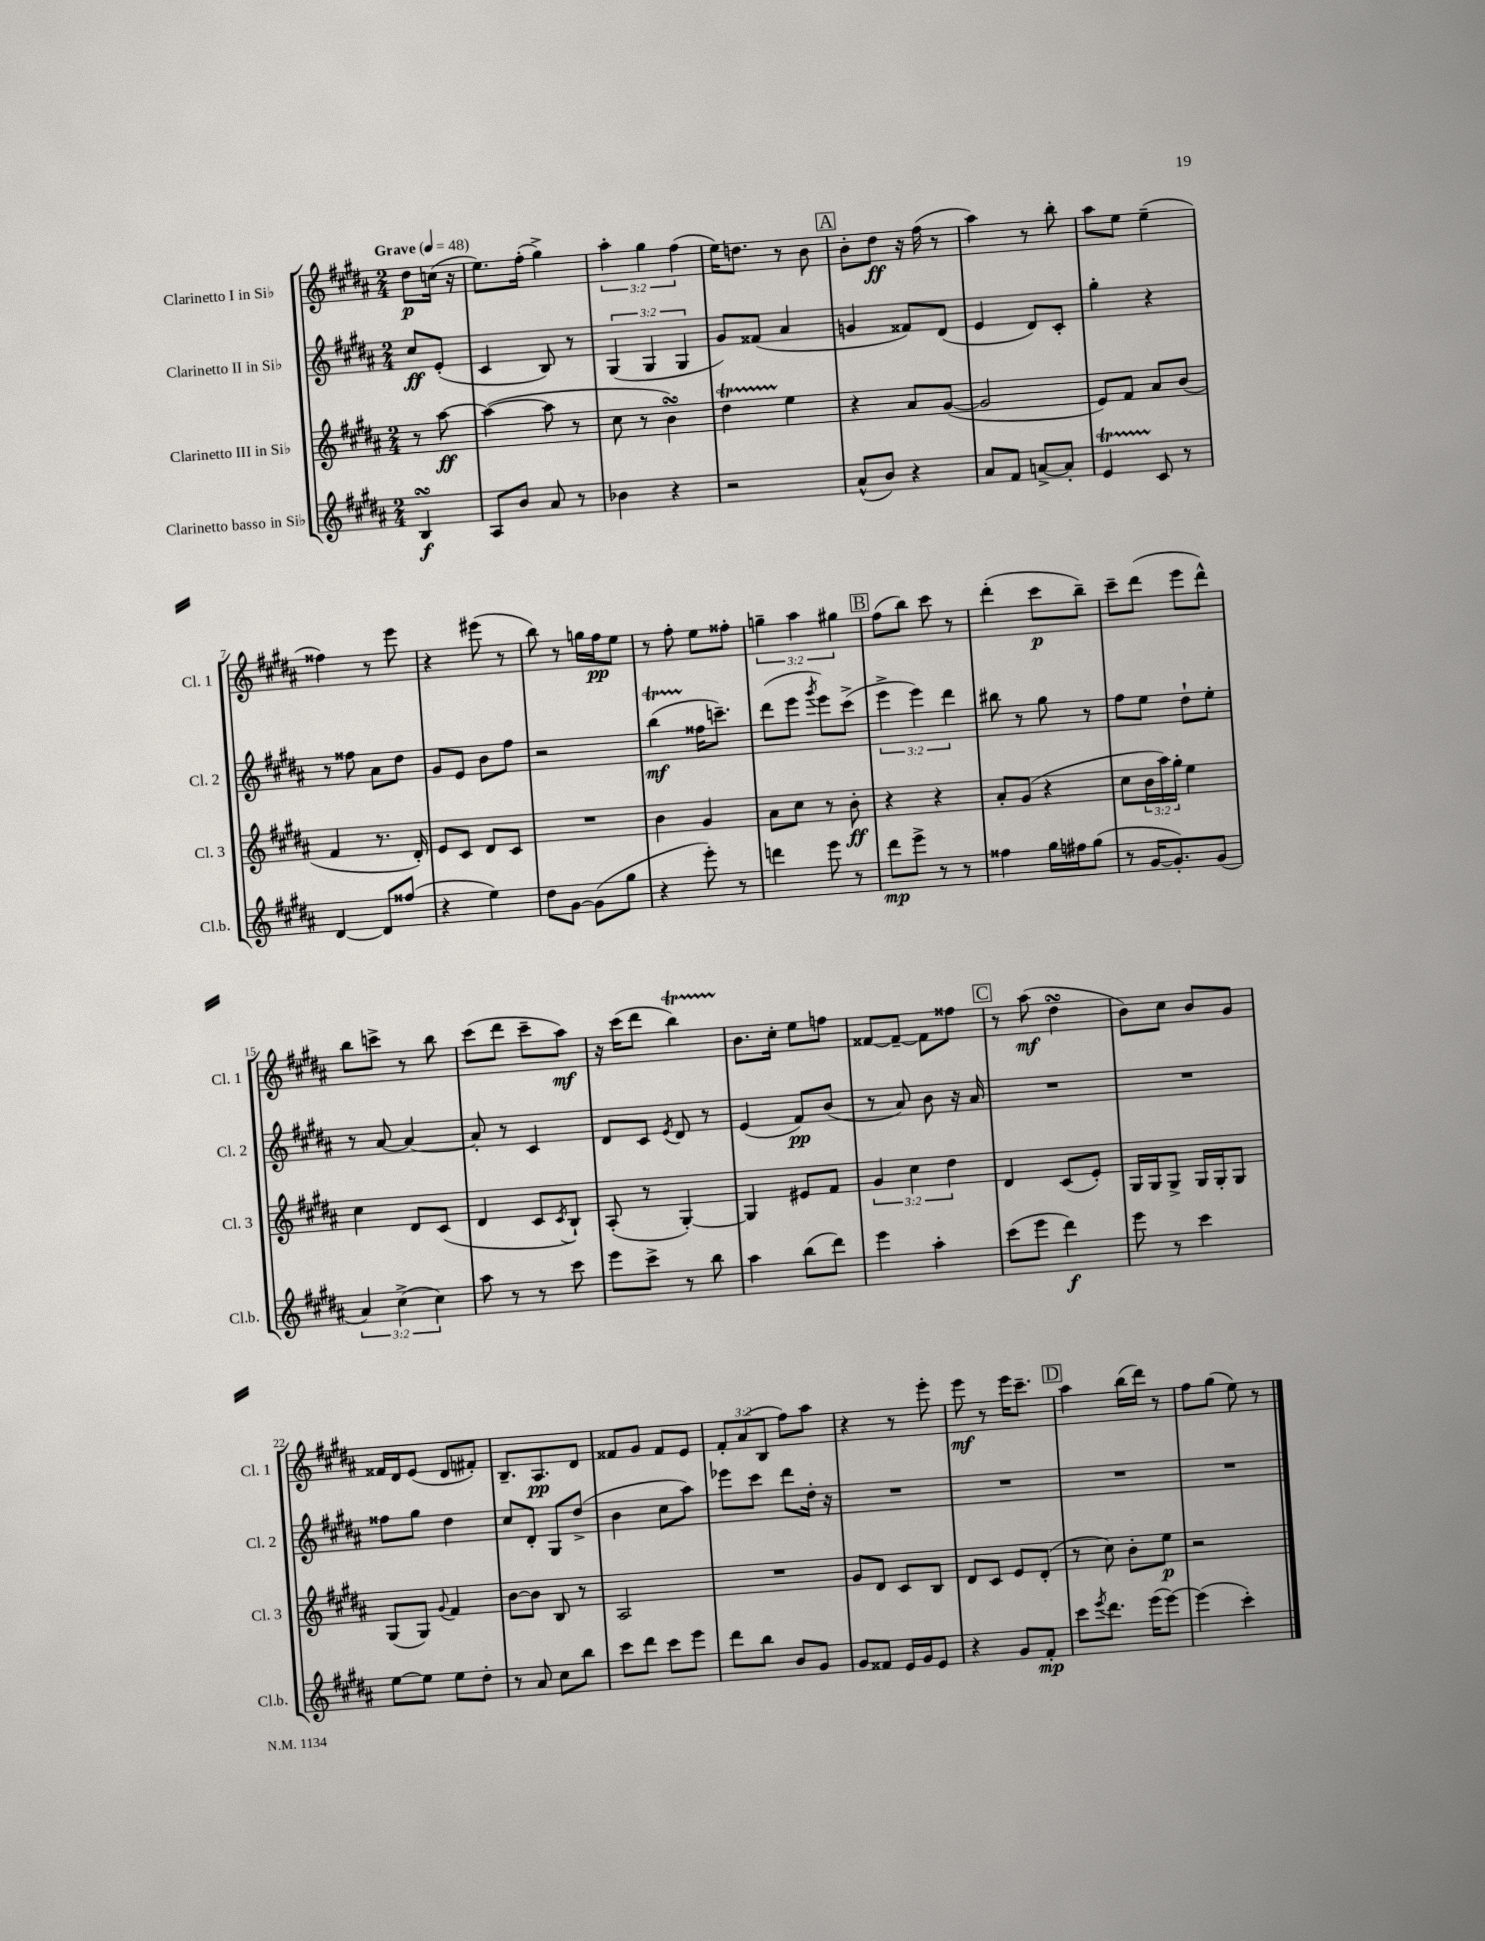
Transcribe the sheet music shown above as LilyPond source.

<<
\new StaffGroup <<
\new Staff = "s0" \with { instrumentName = "Clarinetto I in Sib" shortInstrumentName = "Cl. 1" } {
    \clef treble \key b \major \numericTimeSignature \time 2/4 \override Staff.TupletNumber.text = #tuplet-number::calc-fraction-text \partial 4 \tempo "Grave" 4 = 48
    dis''8\p c''16( r16 |
    e''8.) fis''16-.( gis''4->) |
    \tuplet 3/2 { ais''4-. gis''4 fis''4( } |
    e''16) d''8. r8 b'8 |
    \mark \markup { \box "A" } b'8-. dis''8\ff r16 fis''16( r8 |
    ais''4) r8 b''8-. |
    ais''8 e''8 e''4--( |
    fisis''4) r8 e'''8 |
    r4 eis'''8( r8 |
    b''8) r8 g''16 fis''16\pp e''8 |
    r8 fis''8-. e''8 fisis''8-. |
    \tuplet 3/2 { g''4-- ais''4 gis''4 } |
    \mark \markup { \box "B" } fis''8( b''8) cis'''8 r8 |
    dis'''4-.( cis'''8\p b''8--) |
    cis'''8-- dis'''8( e'''8 dis'''8-^) |
    b''8 c'''8-> r8 b''8 |
    cis'''8( dis'''8 cis'''8-- ais''8\mf) |
    r16 cis'''16( dis'''8 b''4\startTrillSpan) |
    b'8.\stopTrillSpan cis''16-. e''8 f''8 |
    fisis'8~ fisis'8~-- fisis'8 fisis''8 |
    \mark \markup { \box "C" } r8 ais''8\mf( dis''4\turn |
    b'8) cis''8 b'8 gis'8 |
    fisis'16 dis'16 e'8( dis'8 fis'8-.) |
    b8.-- ais8.\pp dis'8 |
    fisis'8 gis'8 fisis'8 e'8 |
    \tuplet 3/2 { fis'8-. ais'8( b8 } fis''8) ais''8 |
    r4 r8 e'''8-. |
    e'''8\mf r8 e'''16 cis'''8.-- |
    \mark \markup { \box "D" } ais''4 b''16( dis'''16) r8 |
    fis''8 gis''8( e''8) r8 \bar "|." |
}
\new Staff = "s1" \with { instrumentName = "Clarinetto II in Sib" shortInstrumentName = "Cl. 2" } {
    \clef treble \key b \major \numericTimeSignature \time 2/4 \override Staff.TupletNumber.text = #tuplet-number::calc-fraction-text \partial 4
    cis''8\ff e'8-.( |
    cis'4 b8) r8 |
    \tuplet 3/2 { gis4( gis4 gis4 } |
    gis'8) fisis'8( ais'4 |
    \mark \markup { \box "A" } g'4 fisis'8) dis'8( |
    e'4 dis'8) cis'8-. |
    gis''4-. r4 |
    r8 fisis''8 ais'8 dis''8 |
    gis'8 e'8 b'8 fis''8 |
    r2 |
    b''4\startTrillSpan\mf( fisis''16\stopTrillSpan c'''8.--) |
    dis'''8( e'''8 \acciaccatura { gis'''8 } e'''8) cis'''8->( |
    \mark \markup { \box "B" } \tuplet 3/2 { e'''4-> e'''4) dis'''4 } |
    bis''8 r8 gis''8 r8 |
    fis''8 e''8 dis''8-! e''8-. |
    r8 ais'8~ ais'4~ |
    ais'8-. r8 cis'4 |
    dis'8 cis'8 \acciaccatura { e'8 } dis'8 r8 |
    e'4( fis'8\pp) b'8( |
    r8 ais'8) b'8 r16 ais'16 |
    \mark \markup { \box "C" } R2 |
    R2 |
    fisis''8 gis''8 dis''4 |
    cis''8 dis'8-. gis8 dis''8->( |
    b'4 cis''8 ais''8) |
    ees'''8 cis'''8 dis'''8 dis''16-. r16 |
    R2 |
    R2 |
    \mark \markup { \box "D" } R2 |
    R2 \bar "|." |
}
\new Staff = "s2" \with { instrumentName = "Clarinetto III in Sib" shortInstrumentName = "Cl. 3" } {
    \clef treble \key b \major \numericTimeSignature \time 2/4 \override Staff.TupletNumber.text = #tuplet-number::calc-fraction-text \partial 4
    r8 ais''8~\ff |
    ais''4~( ais''8 r8 |
    cis''8 r8 b'4\turn) |
    dis''4\startTrillSpan e''4\stopTrillSpan |
    \mark \markup { \box "A" } r4 ais'8 gis'8~( |
    gis'2 |
    e'8) fis'8 ais'8 b'8( |
    fis'4 r8. dis'16-.) |
    e'8 cis'8 dis'8 cis'8 |
    R2 |
    b'4 gis'4 |
    ais'8 cis''8 r8 b'8-.\ff |
    \mark \markup { \box "B" } r4 r4 |
    ais'8-. gis'8( r4 |
    cis''8 \tuplet 3/2 { b'16 ais''16) gis''16-. } e''4 |
    cis''4 dis'8 cis'8( |
    dis'4 cis'8 \acciaccatura { cis'8 } b8-!) |
    ais8-.( r8 gis4~-.) |
    gis4 eis'8 fis'8 |
    \tuplet 3/2 { gis'4 cis''4 dis''4 } |
    \mark \markup { \box "C" } dis'4 cis'8( e'8-.) |
    gis16 gis16 gis8-> gis16 gis16-. gis8 |
    gis8( gis8) \appoggiatura { gis'8 } fis'4 |
    b'8~ b'8 b8 r8 |
    ais2 |
    R2 |
    gis'8 dis'8 cis'8 b8 |
    dis'8 cis'8 e'8 dis'8-.( |
    \mark \markup { \box "D" } r8 cis''8) b'8-. e''8\p |
    r2 \bar "|." |
}
\new Staff = "s3" \with { instrumentName = "Clarinetto basso in Sib" shortInstrumentName = "Cl.b." } {
    \clef treble \key b \major \numericTimeSignature \time 2/4 \override Staff.TupletNumber.text = #tuplet-number::calc-fraction-text \partial 4
    b4\turn\f |
    ais8 b'8 ais'8 r8 |
    bes'4 r4 |
    r2 |
    \mark \markup { \box "A" } ais'8-^( b'8) r4 |
    ais'8 fis'8 a'8~-> a'8-. |
    e'4\startTrillSpan cis'8\stopTrillSpan r8 |
    dis'4~ dis'8 fisis''8( |
    r4 e''4) |
    dis''8 gis'8~ gis'8( gis''8 |
    r4 e'''8-.) r8 |
    d'''4 e'''8 r8 |
    \mark \markup { \box "B" } dis'''8\mp e'''8-> r8 r8 |
    fisis''4 gis''16 fis''16 gis''8( |
    r8 gis'16~ gis'8.-.) gis'8( |
    \tuplet 3/2 { ais'4) cis''4->( cis''4) } |
    ais''8 r8 r8 cis'''8 |
    e'''8 cis'''8-> r8 b''8 |
    ais''4 b''8( dis'''8) |
    e'''4 ais''4-. |
    \mark \markup { \box "C" } cis'''8( e'''8 dis'''4\f) |
    e'''8 r8 cis'''4 |
    e''8~ e''8 e''8 dis''8-. |
    r8 ais'8 cis''8 b''8 |
    cis'''8 dis'''8 cis'''8 e'''8 |
    dis'''8 b''8 b'8 gis'8 |
    gis'8 fisis'8 e'16 gis'16 e'8 |
    r4 gis'8 fis'8-.\mp |
    \mark \markup { \box "D" } cis'''8 \acciaccatura { e'''8 } dis'''8. e'''16( e'''8~) |
    e'''4( cis'''4-.) \bar "|." |
}
>>
>>
